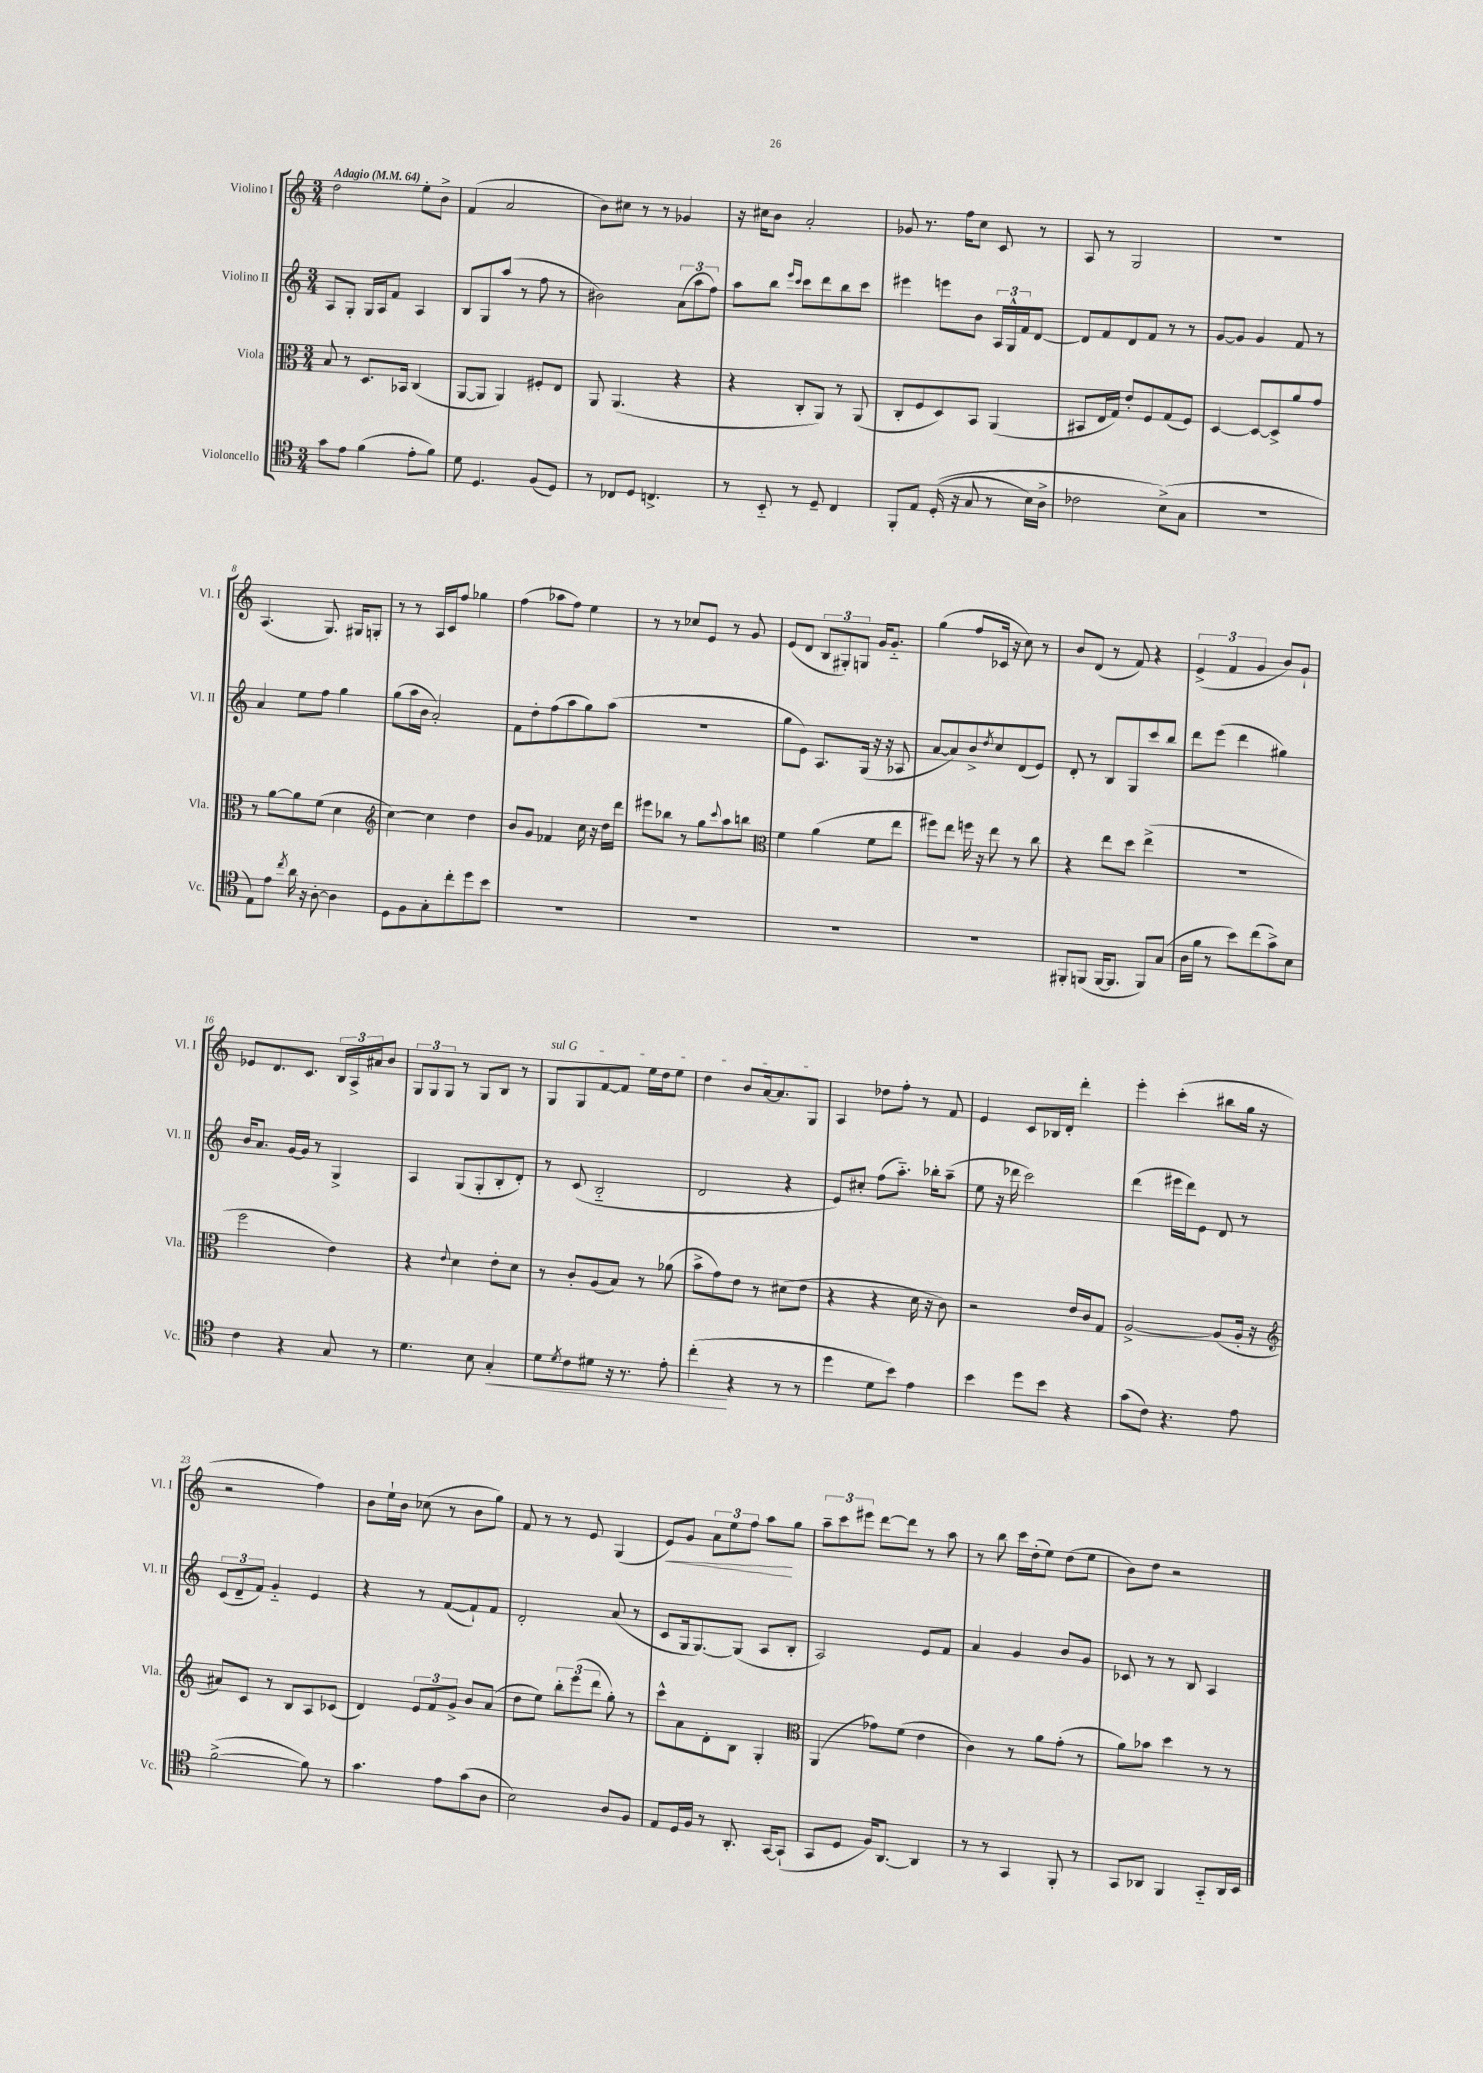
<<
\new StaffGroup <<
\new Staff = "s0" \with { instrumentName = "Violino I" shortInstrumentName = "Vl. I" } {
    \clef treble \key c \major \numericTimeSignature \time 3/4 \tempo "Adagio" 4 = 64
    d''2 e''8-. b'8-> |
    f'4( a'2 |
    b'8) cis''8 r8 r8 ges'4 |
    r16 cis''16 b'8 a'2-. |
    ges'8 r8. f''16 c''8 c'8 r8 |
    a8 r8 g2 |
    R2. |
    a4.( g8.) gis16 g8-. |
    r8 r8 a16 c'16 f''8 ges''4 |
    f''4( aes''8 f''8) e''4 |
    r8 r8 ces''8 e'8 r8 g'8 |
    e'8( d'8 \tuplet 3/2 { b8 gis8-.) g8 } g'16 g'8.-_ |
    g''4( f''8 ces'16 r16 c''8) r8 |
    b'8 d'8( r8 f'8) r4 |
    \tuplet 3/2 { e'4->( f'4 g'4 } b'8) g'8-! |
    ees'8 d'8. c'8. \tuplet 3/2 { b16 a16-> ais'16 } b'8 |
    \tuplet 3/2 { g8 g8 g8 } r8 g8 b8 r8 |
    \once \override TextSpanner.bound-details.left.text = \markup { \italic "sul G" } g8\startTextSpan g8 f'8~ f'8 e''16 d''16 e''8 |
    d''4 b'8 a'16~ a'8. g8\stopTextSpan |
    a4 des''8 f''8-. r8 f'8 |
    e'4 c'8 bes16 d'16-. d'''4-. |
    e'''4-. c'''4-.( bis''8 g''16 r16 |
    r2 f''4) |
    b'8 e''16-! b'16 ces''8( r8 b'8 g''8) |
    f'8 r8 r8 e'8 g4( |
    e'8\<) g'8 \tuplet 3/2 { a'8 e''8 f''8 } a''8\! g''8 |
    \tuplet 3/2 { a''8-- c'''8 eis'''8 } d'''8~ d'''8 r8 a''8 |
    r8 b''8 c'''16 d''16-.( e''8) d''8( e''8 |
    b'8) d''8 r2 \bar "|." |
}
\new Staff = "s1" \with { instrumentName = "Violino II" shortInstrumentName = "Vl. II" } {
    \clef treble \key c \major \numericTimeSignature \time 3/4
    a8 g8-. g16 a16 f'8 a4 |
    b8 g8 a''8( r8 f''8 r8 |
    bis'2) \tuplet 3/2 { a'8( a''8 f''8) } |
    a''8 b''8 \grace { e'''16 c'''16 } c'''8 d'''8 b''8 c'''8 |
    eis'''4 e'''8 b'8 \tuplet 3/2 { a16 g16-^ f'16 } d'8~ |
    d'8 f'8 d'8 f'8 r8 r8 |
    g'8~ g'8 g'4 f'8 r8 |
    a'4 e''8 f''8 g''4 |
    g''8( a''16 b'16 a'2-.) |
    f'8 d''8-. f''8( a''8 g''8) a''8( |
    R2. |
    g''8 e'8) a8. g16( r16 r16 aes8 |
    a'8~ a'8) b'8-> \acciaccatura { d''8 } c''8 d'8( e'8) |
    d'8-. r8 b8 g8 c'''8 b''8 |
    d'''8 e'''8( d'''4 gis''4) |
    b'16 a'8. g'16~ g'16 r8 g4-> |
    a4 g8( g8-. b8-. d'8-.) |
    r8 c'8( b2-_ |
    d'2 r4 |
    e'8) cis''8-. f''8( a''8.-_) bes''16-. a''8--( |
    e''8 r16 des'''16 c'''2) |
    d'''4( eis'''16 d'''16) e'8 d'8 r8 |
    \tuplet 3/2 { c'8( d'8-- f'8) } g'4-_ e'4 |
    r4 r8 f'8~( f'8-!) f'8 |
    d'2-. a'8( r8 |
    c'8 g16 g8.~) g8( a8 b8-. |
    a2) e'8 f'8 |
    a'4 g'4 b'8 g'8 |
    ces'8 r8 r8 b8 a4 \bar "|." |
}
\new Staff = "s2" \with { instrumentName = "Viola" shortInstrumentName = "Vla." } {
    \clef alto \key c \major \numericTimeSignature \time 3/4
    b8 r8 d8. bes,16 c4( |
    a,8~ a,8 a,4) fis8-. e8 |
    a,8 a,4.( r4 |
    r4 c8-. a,8) r8 a,8( |
    c8-. f8 d8) b,8 a,4( |
    bis,8 e16 g16) e'8-. f8 g8( f8) |
    d4~ d8~ d8-> a'8 g'8 |
    r8 a'8~ a'8 f'8( d'4 |
    \clef treble c''4~) c''4 d''4 |
    b'8 g'8 fes'4 c''16 r16 d''16 d'''16 |
    eis'''8 bes''8 r8 g''8 \appoggiatura { c'''8 } a''8 b''8 |
    \clef alto f'4 a'4( f'8 e''8 |
    fis''8) e''8 f''16 r16 e''8 r8 c''8 |
    r4 e''8 d''8 e''4->( |
    R2. |
    f''2 e'4) |
    r4 \appoggiatura { e'8 } d'4 e'8-. d'8 |
    r8 c'8-. a8( b8) r8 aes'8( |
    b'8-> g'8) e'8 r8 dis'8( e'8 |
    r4 r4 d'16 r16 c'8) |
    r2 e'16 c'16 g8 |
    a2~-> a8( a16-. r16 |
    \clef treble ais'8) c'8 r8 b8 a8 ces'8( |
    d'4) \tuplet 3/2 { e'8 f'8 g'8-> } b'8 a'8( |
    d''8 e''8) \tuplet 3/2 { b''8-. e'''8( d'''8 } g''8-.) r8 |
    c'''8-^ a'8 d'8-. b8 g4-. |
    \clef alto a,4( ges'8) f'8( e'4 |
    c'4) r8 a'8 g'8-.( r8 |
    a'8) bes'8 d''4 r8 r8 \bar "|." |
}
\new Staff = "s3" \with { instrumentName = "Violoncello" shortInstrumentName = "Vc." } {
    \clef tenor \key c \major \numericTimeSignature \time 3/4
    g'8 e'8 f'4( e'8-. f'8) |
    d'8 d4. f8( d8) |
    r8 ces8 d8 c4.-> |
    r8 b,8-_ r8 d8-- c4 |
    f,8-. e8 d16-.(\( r16 g8 r8 b16) a16-> |
    ces'2 b8->(\) g8 |
    R2. |
    e8) e'8 \acciaccatura { c''8 } a'16 r16 a8~-. a4 |
    d8 f8 g8-. c''8-. d''8 b'8 |
    R2. |
    R2. |
    R2. |
    R2. |
    fis,8-. f,8( f,16~ f,8. f,8) g8( |
    a16 f'16 r8 b'8) c''8( g'8->) b8 |
    c'4 r4 g8 r8 |
    d'4. b8 g4-.\< |
    d'8 \acciaccatura { d'8 } c'8 dis'8 r16 r8. e'8-. |
    c''4-.\!( r4 r8 r8 |
    d''4 d'8 b'8) e'4 |
    b'4 d''8 b'8 r4 |
    g'8( c'8) r4. e'8 |
    f'2~->( f'8) r8 |
    g'4. e'8 g'8( a8 |
    b2) a8 f8 |
    e8 d16 f16 r8 a,8.-. g,16~ g,8-!( |
    g,8 d8 f16) a,8.~ a,4 |
    r8 r8 g,4 f,8-. r8 |
    g,8 aes,8 f,4 g,8-_ aes,16 b,16 \bar "|." |
}
>>
>>
